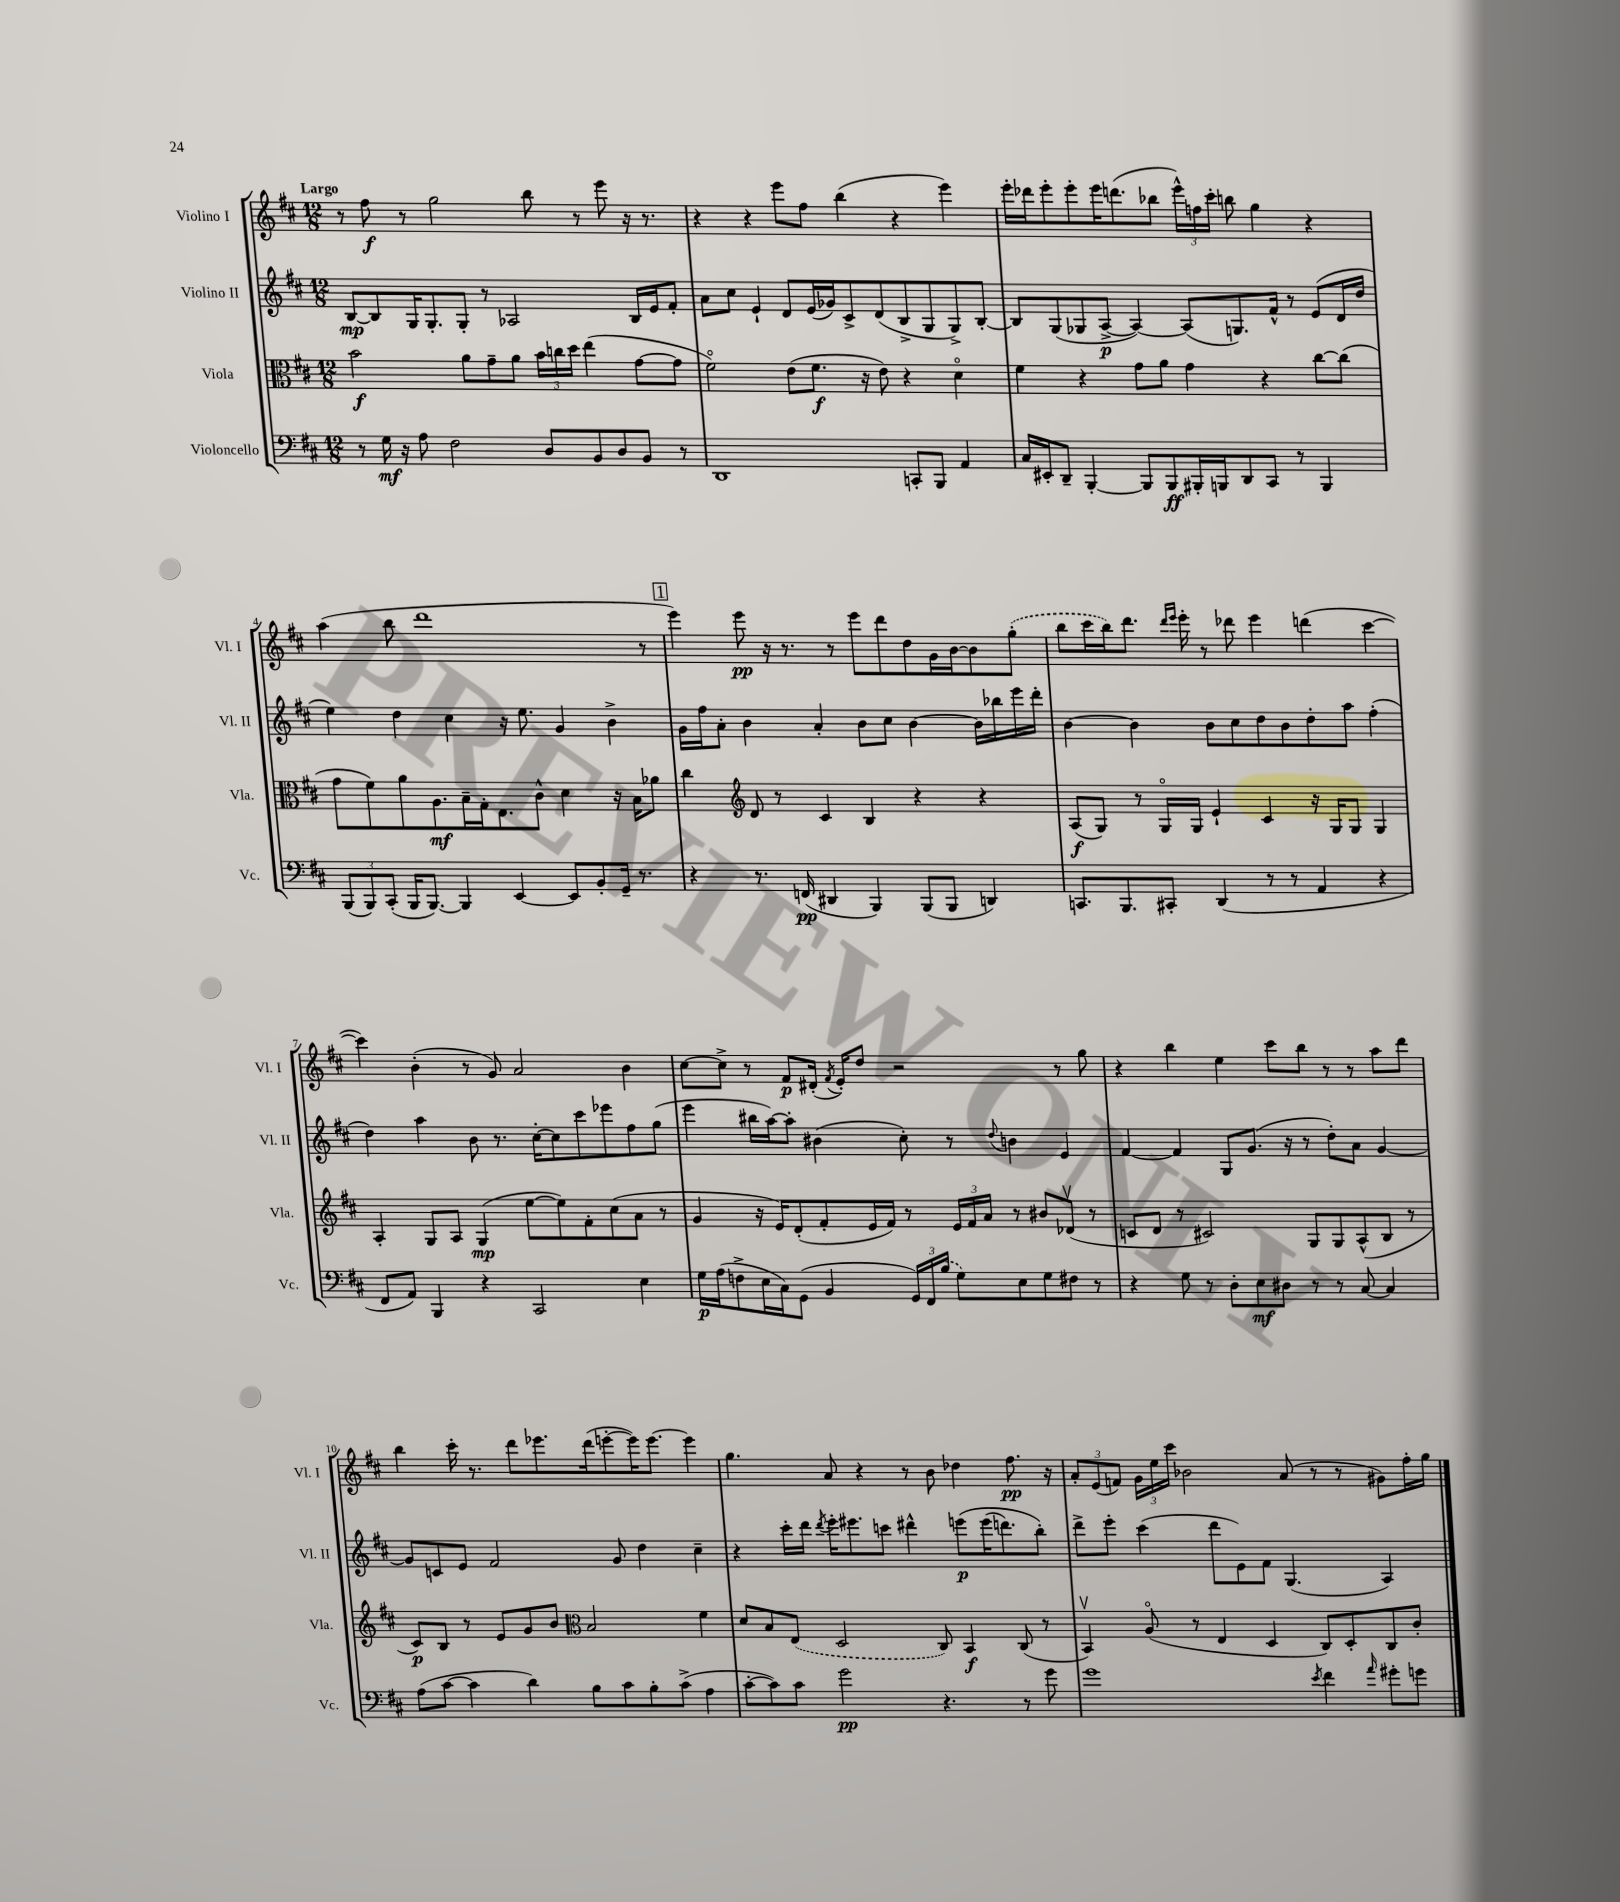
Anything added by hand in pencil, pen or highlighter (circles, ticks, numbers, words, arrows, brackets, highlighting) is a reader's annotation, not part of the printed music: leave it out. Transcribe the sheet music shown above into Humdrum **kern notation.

**kern	**dynam	**kern	**dynam	**kern	**dynam	**kern	**dynam
*part4	*part4	*part3	*part3	*part2	*part2	*part1	*part1
*staff4	*staff4	*staff3	*staff3	*staff2	*staff2	*staff1	*staff1
*I"Violoncello	*	*I"Viola	*	*I"Violino II	*	*I"Violino I	*
*I'Vc.	*	*I'Vla.	*	*I'Vl. II	*	*I'Vl. I	*
*clefF4	*	*clefC3	*	*clefG2	*	*clefG2	*
*k[f#c#]	*	*k[f#c#]	*	*k[f#c#]	*	*k[f#c#]	*
*M12/8	*	*M12/8	*	*M12/8	*	*M12/8	*
=1	=1	=1	=1	=1	=1	=1	=1
!	!	!	!	!	!	!LO:TX:a:B:t=Largo	!
8r	.	2b\	f	[8B/L	mp	8r	.
16G\	mf	.	.	8B/]	.	8ff#\	f
16r	.	.	.	.	.	.	.
8A\	.	.	.	16G/K	.	8r	.
.	.	.	.	8.G'/	.	.	.
2F#\	.	.	.	.	.	2gg\	.
.	.	8a\L	.	8G'/J	.	.	.
.	.	8g~\	.	8r	.	.	.
.	.	8a\J	.	2A-X/	.	.	.
8D/L	.	24b\LL	.	.	.	8bb\	.
.	.	24ccn\	.	.	.	.	.
.	.	24dd\JJ	.	.	.	.	.
8BB/	.	(4ee\	.	.	.	8r	.
8D/	.	.	.	.	.	8eee\	.
8BB/J	.	[8g\L	.	16B/LL	.	16r	.
.	.	.	.	16e/J	.	8.r	.
8r	.	8g\J]	.	8f#'/J	.	.	.
=2	=2	=2	=2	=2	=2	=2	=2
1DD	.	2f#\)	.	8a\L	.	4r	.
.	.	.	.	8cc#\J	.	.	.
.	.	.	.	4e`/	.	4r	.
.	.	(8e\L	.	8d/L	.	8eee\L	.
.	.	8.f#\J	f	(16e/L	.	8ff#\J	.
.	.	.	.	16g-X/J)	.	.	.
.	.	.	.	8c#^/	.	(4bb\	.
.	.	16r	.	.	.	.	.
.	.	8e\)	.	(8d/	.	.	.
8CCn'/L	.	4r	.	8B^/	.	4r	.
8BBB/J	.	.	.	8G/	.	.	.
4AA/	.	4d\	.	8G^/)	.	4eee\)	.
.	.	.	.	[8B'/J	.	.	.
=3	=3	=3	=3	=3	=3	=3	=3
16C#/LL	.	4f#\	.	8B/L]	.	16eee'\LL	.
16EE#X'/J	.	.	.	.	.	16ddd-X\J	.
8DD~/J	.	.	.	(8G/	.	8eee'\	.
[4BBB'/	.	4r	.	8G-X/	.	8eee'\	.
.	.	.	.	[8A^/J	p	16eee\K	.
.	.	.	.	.	.	(8.dddn\	.
8BBB/L]	.	8g\L	.	4A/_)	.	.	.
8BBB/	ff	8a\J	.	.	.	8bb-X\J	.
16BBB#X'/L	.	4g\	.	(8A/L]	.	24eee^^\LL)	.
.	.	.	.	.	.	24ffn\	.
16BBBn/J	.	.	.	.	.	.	.
.	.	.	.	.	.	24ccc#'\JJ	.
8DD/	.	.	.	8.Gn/)	.	8bbn\	.
8CC#/J	.	4r	.	.	.	4gg\	.
.	.	.	.	16f#^^/Jk	.	.	.
8r	.	.	.	8r	.	.	.
4BBB/	.	[8cc#\L	.	(8e/L	.	4r	.
.	.	(8cc#\J]	.	16d/L	.	.	.
.	.	.	.	16dd/JJ	.	.	.
!!LO:LB:g=z
=4	=4	=4	=4	=4	=4	=4	=4
(12BBB/L	.	8g\L	.	4ee\)	.	(4aa\	.
12BBB/)	.	.	.	.	.	.	.
.	.	8f#\)	.	.	.	.	.
(12CC#'/J	.	.	.	.	.	.	.
16BBB/KL	.	8a\	.	4dd\	.	8bb\	.
[8.BBB/J)	.	.	.	.	.	.	.
.	.	8.A\	mf	.	.	1ddd	.
4BBB/]	.	.	.	4cc#\	.	.	.
.	.	16B~\L	.	.	.	.	.
.	.	16G'\J	.	.	.	.	.
.	.	8.E\	.	.	.	.	.
[4EE/	.	.	.	16r	.	.	.
.	.	.	.	8.ee\	.	.	.
.	.	8c#^^\J	.	.	.	.	.
8EE/L]	.	4d\	.	4g/	.	.	.
8BB'/	.	.	.	.	.	.	.
16GG~/Jk	.	16r	.	4b^\	.	.	.
8.r	.	16B\KL	.	.	.	.	.
.	.	8a-X\J	.	.	.	8r	.
!!LO:REH:place=s1:t=1
=5	=5	=5	=5	=5	=5	=5	=5
4r	.	4cc#\	.	16g\LL	.	4eee\)	.
.	.	.	.	16ff#\J	.	.	.
.	.	.	.	8a'\J	.	.	.
*	*	*clefG2	*	*	*	*	*
8.r	.	8d/	.	4b\	.	8eee\	pp
.	.	8r	.	.	.	16r	.
(16FFn/	pp	.	.	.	.	8.r	.
4DD#X/	.	4c#/	.	4a'/	.	.	.
.	.	.	.	.	.	8r	.
4BBB/)	.	4B/	.	8b\L	.	8eee\L	.
.	.	.	.	8cc#\J	.	8ddd\	.
(8BBB/L	.	4r	.	[4b\	.	8dd\	.
8BBB/J	.	.	.	.	.	16g\L	.
.	.	.	.	.	.	[16b\J	.
4DDn/)	.	4r	.	16b\LL]	.	8b\]	.
.	.	.	.	16bb-X\	.	.	.
.	.	.	.	16eee\	.	(8gg'\J	.
.	.	.	.	16ddd'\JJ	.	.	.
=6	=6	=6	=6	=6	=6	=6	=6
8.CCn/L	.	(8A/L	f	[4b\	.	8bb\L	.
.	.	8G/J)	.	.	.	16ccc#\L	.
8.BBB/	.	.	.	.	.	16bb\J)	.
.	.	8r	.	4b\]	.	8.ddd\J	.
8CC#X'/J	.	16G/LL	.	.	.	.	.
.	.	.	.	.	.	16qqddd/LL	.
.	.	.	.	.	.	16qqeee/JJ	.
.	.	16G/JJ	.	.	.	16eee'\	.
(4DD/	.	4e`/	.	8b\L	.	8r	.
.	.	.	.	8cc#\	.	8ddd-X\	.
8r	.	4c#/	.	8dd\	.	4eee\	.
8r	.	.	.	8b\	.	.	.
4AA/	.	16r	.	8dd'\	.	(4dddn\	.
.	.	16G/KL	.	.	.	.	.
.	.	8G/J	.	8aa\J	.	.	.
4r	.	4G/	.	(4ff#'\	.	[4ccc#\	.
!!LO:LB:g=z
=7	=7	=7	=7	=7	=7	=7	=7
8FF#/L	.	4A'/	.	4dd\)	.	4ccc#\])	.
8AA/J)	.	.	.	.	.	.	.
4BBB/	.	8G/L	.	4aa\	.	(4b'\	.
.	.	8A/J	.	.	.	.	.
4r	.	(4G/	mp	8b\	.	8r	.
.	.	.	.	8.r	.	8g/)	.
2CC#/	.	[8ee\L	.	.	.	2a/	.
.	.	.	.	[16cc#'\KL	.	.	.
.	.	8ee\])	.	8cc#\]	.	.	.
.	.	8f#'\	.	8ccc#\	.	.	.
.	.	(8cc#\	.	8eee-X\	.	.	.
4E\	.	8a\J	.	8ff#\	.	4b\	.
.	.	8r	.	(8gg\J	.	.	.
=8	=8	=8	=8	=8	=8	=8	=8
16G\LL	p	4g/	.	4eee\	.	[8cc#\L	.
(16A\J	.	.	.	.	.	.	.
8Fn^\	.	.	.	.	.	8cc#^\J]	.
16E\L	.	16r	.	16bb#X\LL	.	8r	.
16C#\J)	.	16e/KL)	.	[16aa\J)	.	.	.
(8GG\J	.	(8d'/	.	8aa'\J]	.	8f#/L	p
4BB/	.	8f#'/	.	(4b#X\	.	(16d#X'/Jk	.
.	.	.	.	.	.	8qf#/	.
.	.	.	.	.	.	16e'/KL)	.
.	.	16e/L	.	.	.	8dd/J	.
.	.	16f#/JJ)	.	.	.	.	.
24GG/LL)	.	8r	.	8cc#'\)	.	2r	.
24FF#/	.	.	.	.	.	.	.
(24B/JJ	.	.	.	.	.	.	.
8G\L)	.	24e/LL	.	8r	.	.	.
.	.	24f#/	.	.	.	.	.
.	.	24a/JJ	.	.	.	.	.
.	.	.	.	8qqdd/	.	.	.
8E\	.	8r	.	4bn\	.	.	.
8G\	.	8b#X/L	.	.	.	.	.
8F#X\J	.	(8d-Xv/J	.	4e/	.	8r	.
8r	.	8r	.	.	.	8gg\	.
=9	=9	=9	=9	=9	=9	=9	=9
4r	.	8cn/L	.	[4f#/	.	4r	.
.	.	8d/J	.	.	.	.	.
8G\	.	8r	.	4f#/]	.	4bb\	.
8r	.	2c#X/)	.	.	.	.	.
8D'\L	.	.	.	8G/L	.	4ee\	.
8E\	mf	.	.	(8.g/J	.	.	.
8D#X\J	.	.	.	.	.	8ccc#\L	.
.	.	.	.	16r	.	.	.
8r	.	8G/L	.	8r	.	8bb\J	.
8r	.	8G/	.	8dd'\L)	.	8r	.
[8C#/	.	(8A^^/	.	8a\J	.	8r	.
4C#/]	.	8B/J	.	[4g/	.	8aa\L	.
.	.	8r	.	.	.	8ddd\J	.
!!LO:LB:g=z
=10	=10	=10	=10	=10	=10	=10	=10
(8A\L	.	8c#/L)	p	8g/L]	.	4bb\	.
[8c#\J	.	8B/J	.	8cn/	.	.	.
4c#\]	.	8r	.	8e/J	.	16ccc#'\	.
.	.	.	.	.	.	8.r	.
.	.	8e/L	.	2f#/	.	.	.
4d\)	.	8g/	.	.	.	8ddd\L	.
.	.	8b/J	.	.	.	8.eee-X\	.
*	*	*clefC3	*	*	*	*	*
8B\L	.	2B/	.	.	.	.	.
.	.	.	.	.	.	(16ddd\k	.
8c#\	.	.	.	8g/	.	[8eeen'\	.
8B'\	.	.	.	4dd\	.	16eee\K])	.
.	.	.	.	.	.	[8.eee\J	.
(8c#^\J	.	.	.	.	.	.	.
4A\	.	4f#\	.	4cc#~\	.	4eee\]	.
=11	=11	=11	=11	=11	=11	=11	=11
[8c#'\L	.	8d/L	.	4r	.	4.gg\	.
8c#\])	.	8B/	.	.	.	.	.
8c#\J	.	(8E/J	.	16ccc#'\LL	.	.	.
.	.	.	.	16ddd\JJ	.	.	.
.	.	.	.	8qddd/	.	.	.
2g\	pp	2D/	.	16eee'\KL	.	8a/	.
.	.	.	.	8.eee#X\	.	.	.
.	.	.	.	.	.	4r	.
.	.	.	.	8cccn\J	.	.	.
.	.	.	.	4ddd#X^^\	.	8r	.
4.r	.	8C#/)	.	.	.	8b\	.
.	.	4BB/	f	(8eeen\L	p	4dd-X\	.
.	.	.	.	(16eee\K	.	.	.
.	.	.	.	8.dddn\)	.	.	.
8r	.	(8C#/	.	.	.	8.ff#\	pp
8g\	.	8r	.	8bb'\J)	.	.	.
.	.	.	.	.	.	16r	.
=12	=12	=12	=12	=12	=12	=12	=12
1g	.	4BBv/)	.	8ddd^\L	.	12a'/L	.
.	.	.	.	.	.	(12e/	.
.	.	.	.	8eee'\J	.	.	.
.	.	.	.	.	.	12fn/J)	.
.	.	(8A/	.	(4ccc#\	.	24g\LL	.
.	.	.	.	.	.	24ee\	.
.	.	.	.	.	.	24ccc#\JJ	.
.	.	8r	.	.	.	2b-X\	.
.	.	4E/	.	8ddd\L	.	.	.
.	.	.	.	8e\)	.	.	.
.	.	4D/	.	8f#\J	.	.	.
.	.	.	.	(4.G/	.	(8a/	.
8qe/	.	.	.	.	.	.	.
4f#\	.	8C#/L)	.	.	.	8r	.
.	.	8D'/	.	.	.	8r	.
16qqa/	.	.	.	.	.	.	.
8g#X'\L	.	8C#/	.	4A/)	.	8g#X\L)	.
8gn\J	.	8c#'/J	.	.	.	16ff#'\L	.
.	.	.	.	.	.	16gg\JJ	.
==	==	==	==	==	==	==	==
*-	*-	*-	*-	*-	*-	*-	*-
